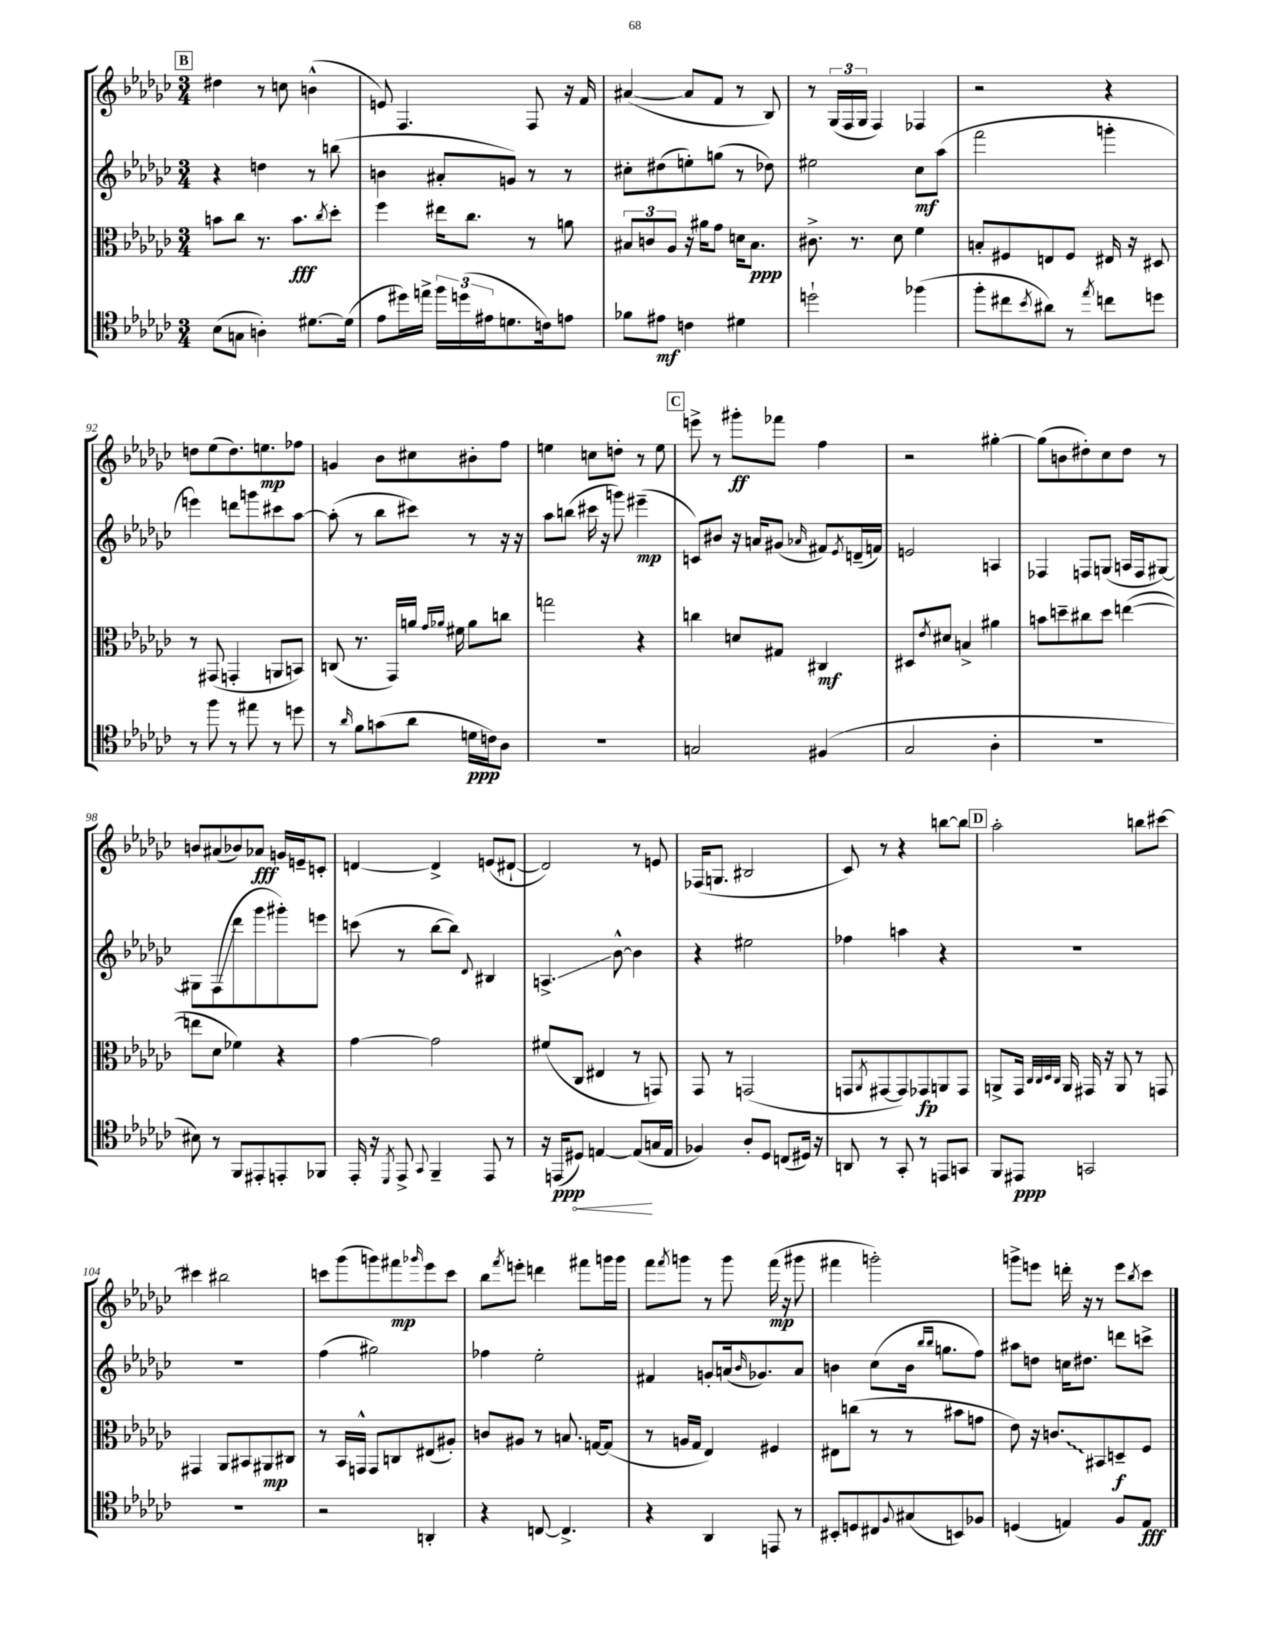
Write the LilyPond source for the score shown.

<<
\new StaffGroup <<
\new Staff = "s0" {
    \clef treble \key ges \major \numericTimeSignature \time 3/4
    \mark \markup { \box "B" } dis''4 r8 c''8 b'4-^( |
    e'8) f4. f8 r16 f'16 |
    ais'4~( ais'8 f'8 r8 bes8) |
    r8 \tuplet 3/2 { ges16( f16 ges16 } f4) fes4 |
    r2 r4 |
    d''8 ees''8( d''8.) e''8.\mp fes''8 |
    g'4 bes'8 cis''8 bis'8-. f''8 |
    e''4 c''8 d''8-. r8 e''8 |
    \mark \markup { \box "C" } e'''8-> r8 gis'''8-.\ff fes'''8 f''4 |
    r2 gis''4~-. |
    gis''8( b'8 dis''8-.) ces''8 dis''8 r8 |
    b'8 ais'8( bes'8) aes'8\fff g'16 e'16-- c'8-. |
    d'4~ d'4-> e'8( dis'8~-! |
    dis'2) r8 e'8 |
    fes16( g8. bis2 |
    ces'8) r8 r4 b''8~ b''8 |
    \mark \markup { \box "D" } aes''2-. b''8 cis'''8~ |
    cis'''4 bis''2 |
    c'''8 ges'''8( g'''8) fis'''8\mp \grace { ges'''16 } ees'''8 c'''8 |
    bes''8 \acciaccatura { f'''8 } e'''8-. d'''4 fis'''8 g'''16 g'''16 |
    f'''8 \acciaccatura { f'''8 } g'''8 r8 g'''8 f'''16\mp( r16 gis'''8 |
    fis'''4 g'''2-.) |
    g'''8-> e'''8 d'''16-. r16 r8 e'''8 \acciaccatura { bes''8 } ces'''8 \bar "|." |
}
\new Staff = "s1" {
    \clef treble \key ges \major \numericTimeSignature \time 3/4
    \mark \markup { \box "B" } r4 d''4 r8 b''8( |
    b'4 ais'8-. g'8) r8 r8 |
    cis''8-. dis''8( e''8-.) g''8( r8 des''8) |
    eis''2 ces''8\mf aes''8( |
    f'''2 g'''4-. |
    e'''4) d'''8 g'''8 cis'''8 aes''8~ |
    aes''8-.( r8 bes''8 cis'''8) r8 r16 r16 |
    aes''8 b''8( cis'''16 r16 g'''8) eis'''4--\mp( |
    \mark \markup { \box "C" } c'8) bis'8 r16 a'16 gis'8( \grace { aes'16 } fis'8) \acciaccatura { ees'8 } d'16--( f'16) |
    e'2 a4 |
    fes4 f8 g8( a16 f16 gis8~) |
    gis8 f8\glissando( des'''8 ges'''8 gis'''8-.) e'''8 |
    c'''8( r8 bes''8~ bes''8) \appoggiatura { des'8 } bis4 |
    a4.->\glissando bes'8~-^ bes'4 |
    r4 eis''2 |
    fes''4 a''4 r4 |
    \mark \markup { \box "D" } R2. |
    R2. |
    f''4( gis''2) |
    fes''4 ees''2-. |
    fis'4 g'8-. a'16( \grace { bes'16 } ges'8.) a'8 |
    b'4 ces''8( b'16 \grace { bes''16 bes''16 } g''8. f''8) |
    ais''8 d''8 c''16 dis''8. d'''8 c'''8-> \bar "|." |
}
\new Staff = "s2" {
    \clef alto \key ges \major \numericTimeSignature \time 3/4
    \mark \markup { \box "B" } b'8 ces''8 r8. b'8.\fff \acciaccatura { ces''8 } des''8-. |
    f''4 eis''16 ces''8. r8 a'8 |
    \tuplet 3/2 { bis8 c'8 aes8 } r16 ais'16 ges'8 d'16 bis8.\ppp |
    cis'8.-> r8. des'8 f'4 |
    b8-. fis8 e8 fis8 eis16 r16 dis8 |
    r8 gis,8( g,4-. a,8 b,8) |
    c8( r8. ges,16) a'16 \grace { ges'16 aes'16 } fis'16 aes'8 c''8 |
    g''2 r4 |
    \mark \markup { \box "C" } c''4 d'8 gis8 cis4\mf |
    dis8 \acciaccatura { ees'8 } dis'8 b4-> ais'4 |
    b'8 d''8-- cis''8 d''8 e''4~( |
    e''8 des'8 fes'4) r4 |
    ges'4~ ges'2 |
    fis'8( ces8 eis4 r8 g,8) |
    ges,8 r8 g,2( |
    g,8 \acciaccatura { aes,8 } gis,8~ gis,8) ges,8\fp a,8 ges,8 |
    \mark \markup { \box "D" } a,8-> ges,16 \grace { ces32 ces32 des32 ces32 } a,16 gis,16 r16 a,8 r8 g,8 |
    gis,4 aes,8 bis,8 ais,8\mp cis8 |
    r8 bes,16 g,16-^ g,8 c8 eis8( ais8-.) |
    c'8 ais8 r8 b8. g16~ g8( |
    r8 a16 ges16 ees4) fis4 |
    eis8 c''8( r8 r8 bis'8 g'8 |
    ees'8) r16 \once \override Glissando.style = #'zigzag c'8.\glissando bis,8 d8--\f f8 \bar "|." |
}
\new Staff = "s3" {
    \clef tenor \key ges \major \numericTimeSignature \time 3/4
    \mark \markup { \box "B" } bes8( g8 a4-.) dis'8.~ dis'16( |
    ees'8 dis''16) e''16-> \tuplet 3/2 { f''16 d''16( eis'16 } d'8. c'16) e'8 |
    fes'8 eis'8\mf c'4 dis'4 |
    d''2-! fes''4( |
    f''8-. cis''8 \acciaccatura { bes'8 } ais'8) r8 \acciaccatura { ees''8 } c''8 d''8 |
    r8 f''8 r8 eis''8 r8 d''8 |
    r8 \grace { aes'16 } f'8 g'8( aes'8 d'16\ppp c'16) aes8 |
    R2. |
    \mark \markup { \box "C" } g2 fis4( |
    ges2 aes4-. |
    R2. |
    bis8) r8 f,8 eis,8-. e,8-. fes,8 |
    ees,16-. r16 \acciaccatura { des,8 } ees,8-> \appoggiatura { ges,8 } f,4-- ees,8 r8 |
    r16 e,16\ppp( \once \override Hairpin.circled-tip = ##t dis8\<) e4~ e8\!( g16 e16 |
    fes4) aes8-. des8 c8( dis16) r16 |
    a,8 r8 ges,8-. r8 e,8 g,8 |
    \mark \markup { \box "D" } f,8 eis,8\ppp g,2 |
    R2. |
    r2 a,4-. |
    r4 c8~ c4.-> |
    r4 aes,4 e,8 r8 |
    bis,8-. d8 cis8 \appoggiatura { f8 } gis8( b,8) fes8 |
    d4( e4) f8 e8\fff \bar "|." |
}
>>
>>
\layout { \context { \Score currentBarNumber = #87 } }
